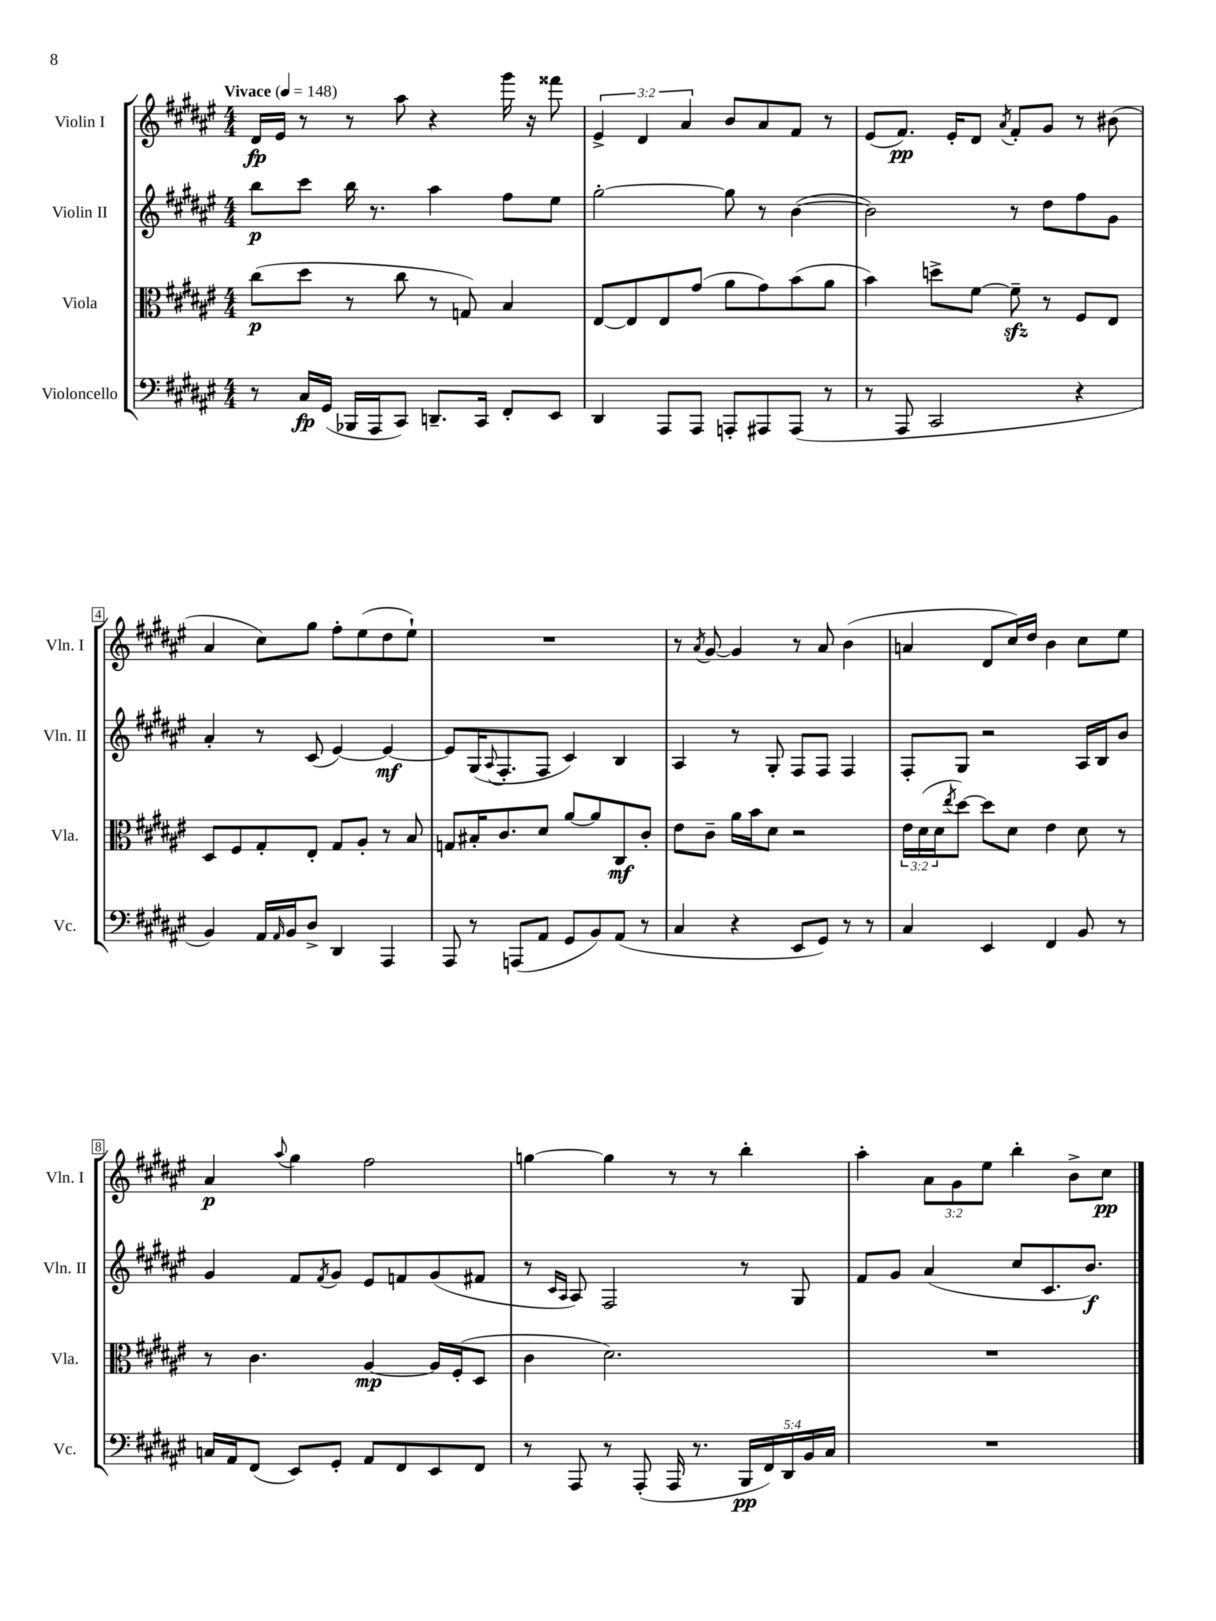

**kern	**kern	**kern	**kern
*staff4	*staff3	*staff2	*staff1
*clefF4	*clefC3	*clefG2	*clefG2
*k[f#c#g#d#a#e#]	*k[f#c#g#d#a#e#]	*k[f#c#g#d#a#e#]	*k[f#c#g#d#a#e#]
*M4/4	*M4/4	*M4/4	*M4/4
*MM148	*MM148	*MM148	*MM148
8r	(8cc#\L	8bb\L	16d#/LL
.	.	.	16e#/JJ
16C#/LL	8dd#\J	8ccc#\J	8r
(16GG#/JJ	.	.	.
16BBB-/LL	8r	16bb\	8r
16AAA#/J	.	8.r	.
8CC#/J)	8cc#\	.	8aa#\
8.DD~/L	8r	4aa#\	4r
.	8G/)	.	.
16CC#/Jk	.	.	.
8FF#'/L	4B/	8ff#\L	16ggg#\
.	.	.	16r
8EE#/J	.	8ee#\J	8fff##\
=	=	=	=
4DD#/	[8E#/L	[2gg#'\	6e#^/
.	8E#/]	.	.
.	.	.	6d#/
8AAA#/L	8E#/	.	.
.	.	.	6a#/
8AAA#/J	(8g#/J	.	.
8AAA'/L	8a#\L	8gg#\]	8b/L
8AAA#/	8g#\)	8r	8a#/
(8AAA#/J	(8b\	([4b\	8f#/J
8r	8a#\J	.	8r
=	=	=	=
8r	4b\)	2b\])	(8e#/L
8AAA#/	.	.	8.f#/J)
2CC#/	8dd^\L	.	.
.	.	.	16e#'/LK
.	[8f#\J	.	8d#/J
.	.	.	8qa#/
.	8f#~\]	8r	8f#'/L
.	8r	8dd#\L	8g#/J
4r	8F#/L	8ff#\	8r
.	8E#/J	8g#\J	(8b#\
=	=	=	=
4BB/)	8D#/L	4a#'/	4a#/
.	8F#/	.	.
16AA#/LL	8G#'/	8r	8cc#\L)
16qqAA#/	.	.	.
16BB/J	.	.	.
8D#^/J	8E#'/J	(8c#/	8gg#\J
4DD#/	8G#/L	[4e#/)	8ff#'\L
.	8A#'/J	.	(8ee#\
4AAA#/	8r	4e#/_	8dd#\
.	8B/	.	8ee#`\J)
=	=	=	=
8AAA#/	8G/L	8e#/]L	1r
8r	16B#'/K	(16G#/K	.
.	.	8qqA#/	.
.	8.c#/	8.F#'/	.
(8AAA/L	.	.	.
8AA#/J	8d#/J	8F#/J	.
8GG#/L	[8a#/L	4c#/)	.
8BB/)	8a#/]	.	.
(8AA#/J	8C#/	4B/	.
8r	8c#'/J	.	.
=	=	=	=
4C#/	8e#\L	4A#/	8r
.	.	.	8qa#/
.	8c#~\J	.	[8g#/
4r	16a#\LL	8r	4g#/]
.	16b\J	.	.
.	8d#\J	8G#'/	.
8EE#/L	2r	8F#/L	8r
8GG#/J)	.	8F#/J	8a#/
8r	.	4F#/	(4b\
8r	.	.	.
=	=	=	=
4C#/	24e#\LL	8F#'/L	4a/
.	(24d#\	.	.
.	24d#\J	.	.
.	8qee#/	.	.
.	[8dd#\J)	8G#/J	.
4EE#/	8dd#\]L	2r	8d#/L
.	8d#\J	.	16cc#/L)
.	.	.	16dd#/JJ
4FF#/	4e#\	.	4b\
8BB/	8d#\	16A#/LL	8cc#\L
.	.	16B/J	.
8r	8r	8b/J	8ee#\J
=	=	=	=
16C/LL	8r	4g#/	4a#/
16AA#/J	.	.	.
(8FF#/J	4.c#\	.	.
.	.	.	8qqaa#/
8EE#/L)	.	8f#/L	4gg#\
.	.	8qf#/	.
8GG#'/J	.	8g#/J	.
8AA#/L	[4A#/	8e#/L	2ff#\
8FF#/	.	8f/	.
8EE#/	16A#/]LL	(8g#/	.
.	(16F#'/J	.	.
8FF#/J	8D#/J	8f#/J	.
=	=	=	=
8r	4c#\	8r	[4gg\
.	.	16qqc#/LL	.
.	.	16qqA#/JJ	.
8AAA#/	.	8A#/)	.
8r	2.d#\)	2F#/	4gg\]
(8AAA#'/	.	.	.
16AAA#/	.	.	8r
8.r	.	.	.
.	.	.	8r
20BBB/LL	.	8r	4bb'\
20FF#/)	.	.	.
20DD#/	.	.	.
.	.	8G#/	.
20BB/	.	.	.
20C#/JJ	.	.	.
=	=	=	=
1r	1r	8f#/L	4aa#'\
.	.	8g#/J	.
.	.	(4a#/	12a#\L
.	.	.	12g#\
.	.	.	12ee#\J
.	.	8cc#/L	4bb'\
.	.	8.c#/	.
.	.	.	8b^\L
.	.	8.b/J)	.
.	.	.	8cc#\J
==	==	==	==
*-	*-	*-	*-
